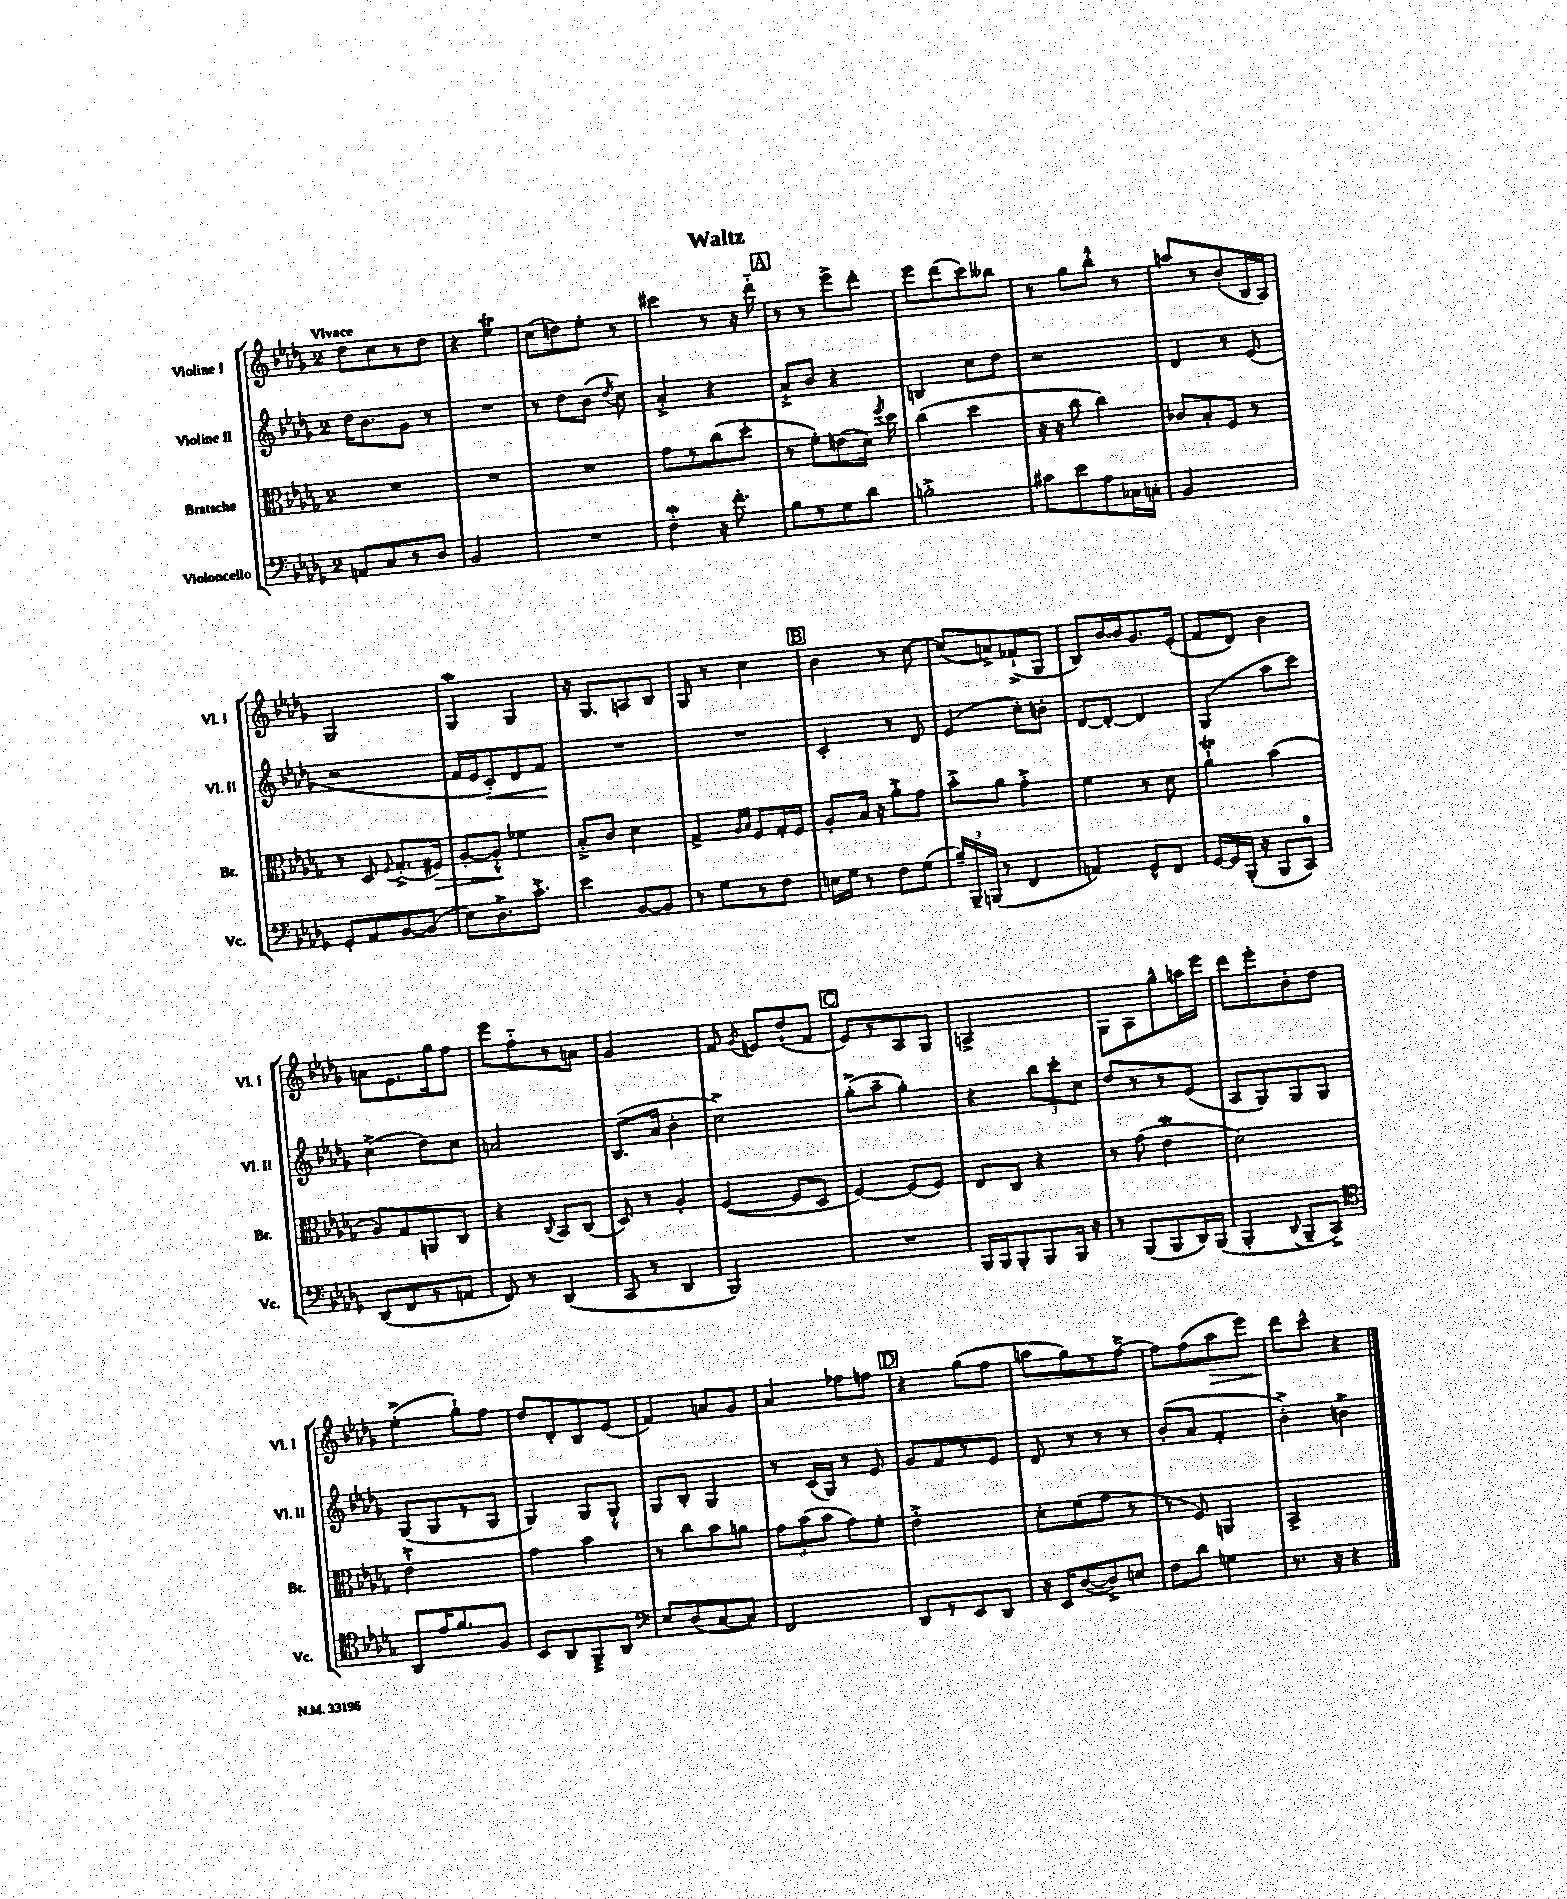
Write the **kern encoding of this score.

**kern	**kern	**dynam	**kern	**dynam	**kern	**dynam
*part4	*part3	*part3	*part2	*part2	*part1	*part1
*staff4	*staff3	*staff3	*staff2	*staff2	*staff1	*staff1
*I"Violoncello	*I"Bratsche	*	*I"Violine II	*	*I"Violine I	*
*I'Vc.	*I'Br.	*	*I'Vl. II	*	*I'Vl. I	*
*clefF4	*clefC3	*	*clefG2	*	*clefG2	*
*k[b-e-a-d-g-]	*k[b-e-a-d-g-]	*	*k[b-e-a-d-g-]	*	*k[b-e-a-d-g-]	*
*M2/4	*M2/4	*	*M2/4	*	*M2/4	*
=1	=1	=1	=1	=1	=1	=1
!	!	!	!	!	!LO:TX:a:B:t=Vivace	!
8AAn/L	2r	.	16dd-\KL	.	8dd-\L	.
.	.	.	8.b-\	.	.	.
8C/	.	.	.	.	8cc\	.
8r	.	.	8g-\J	.	8r	.
8D-/J	.	.	8r	.	8dd-\J	.
=2	=2	=2	=2	=2	=2	=2
2BB-/	2r	.	2r	.	4r	.
.	.	.	.	.	4ee-T\	.
=3	=3	=3	=3	=3	=3	=3
2r	2r	.	8r	.	(8cc\L	.
.	.	.	8dd-\L	.	8ddn\)	.
.	.	.	(8b-\J	.	8ee-'\J	.
.	.	.	8qdd-/	.	.	.
.	.	.	8cc\)	.	8r	.
=4	=4	=4	=4	=4	=4	=4
4FW'\	8g-\L	.	4a-'^/	.	4ccc#X\	.
.	8r	.	.	.	.	.
16r	(8cc\	.	4r	.	8r	.
8.f'\	.	.	.	.	.	.
.	8dd-'\J	.	.	.	16r	.
.	.	.	.	.	16ddd-\	.
!!LO:REH:place=s1:t=A
=5	=5	=5	=5	=5	=5	=5
8B-\L	8r	.	8a-`^/L	.	8r	.
8r	8f'\L)	.	8b-/J	.	8r	.
8G-\	(8en\	.	4r	.	8eee-^\L	.
8d-\J	16d-\Jk)	.	.	.	8ddd-'\J	.
.	8qff/	.	.	.	.	.
.	16dd-\	.	.	.	.	.
=6	=6	=6	=6	=6	=6	=6
2Bn'^\	(4cc\	.	4Bn/	.	8eee-\L	.
.	.	.	.	.	(8ddd-\	.
.	4dd-\	.	8cc\L	.	8ccc\)	.
.	.	.	8dd-\J	.	8bb--X\J	.
=7	=7	=7	=7	=7	=7	=7
8c#X\L	16r	.	2r	.	8r	.
.	16r	.	.	.	.	.
8e-\	8cc\	.	.	.	8gg-\L	.
8A-\	4cc\)	.	.	.	8bb-'^^\J	.
16C-X\L	.	.	.	.	8r	.
16Cn'\JJ	.	.	.	.	.	.
=8	=8	=8	=8	=8	=8	=8
2BB-/	8c-X/L	.	4d-/	.	8aan/L	.
.	8B-'/	.	.	.	8r	.
.	8F/J	.	8r	.	(8b-'/	.
.	8r	.	(8e-/	.	16B-/L	.
.	.	.	.	.	16A-/JJ)	.
!!LO:LB:g=z
=9	=9	=9	=9	=9	=9	=9
8GG-'/L	8r	.	2r	.	2G-/	.
8AA-/	8D-/	.	.	.	.	.
.	8qqF/	.	.	.	.	.
[8BB-/	(8.G-'^/L	.	.	.	.	.
(8BB-/J]	.	.	.	.	.	.
!	!	!LO:HP:b	!	!	!	!
.	16F#X/Jk)	>	.	.	.	.
=10	=10	=10	=10	=10	=10	=10
8E-\L)	[8A-'/L	.	16f/LL	.	4G-w/	.
.	.	.	16e-/J	.	.	.
!	!	!	!	!LO:HP:b	!	!
8.D-^\	8A-'^^/J]	.	8c'/)	<	.	.
.	4f-X\	]	8d-/	.	4G-/	.
8.c'^\J	.	.	.	.	.	.
.	.	.	8f/J	.	.	.
.	.	.	.	[	.	.
=11	=11	=11	=11	=11	=11	=11
4e-\	8B-'^/L	.	2r	.	16r	.
.	.	.	.	.	8.G-/L	.
.	8c/J	.	.	.	.	.
[8BB-/L	4d-\	.	.	.	8An/	.
8BB-/J]	.	.	.	.	8B-/J	.
=12	=12	=12	=12	=12	=12	=12
8r	4G-^/	.	2r	.	8G-/	.
8G-\L	.	.	.	.	8r	.
.	16qqA-/LL	.	.	.	.	.
.	16qqB-/JJ	.	.	.	.	.
8r	8F/L	.	.	.	4cc\	.
8F\J	16G-'/L	.	.	.	.	.
.	16F/JJ	.	.	.	.	.
!!LO:REH:place=s1:t=B
=13	=13	=13	=13	=13	=13	=13
16En\LL	8A-'/L	.	4c'/	.	4b-\	.
16G-\JJ	.	.	.	.	.	.
8r	16B-/Jk	.	.	.	.	.
.	16r	.	.	.	.	.
8F\L	8a-'^\L	.	8r	.	8r	.
(8G-\J	8g-\J	.	8d-/	.	[8cc\	.
=14	=14	=14	=14	=14	=14	=14
24B-~/LL)	8b-'^\L	.	(4e-/	.	(8cc/L]	.
24BBB-~/	.	.	.	.	.	.
(24BBBn/JJ	.	.	.	.	.	.
8r	8a-\J	.	.	.	8an^/)	.
4FF/	4g-'^\	.	8cc'\L)	.	(8f-X`^/	.
.	.	.	8bn'\J	.	8G-/J	.
=15	=15	=15	=15	=15	=15	=15
4AAn/)	4f\	.	[8d-/L	.	8B-/L)	.
.	.	.	8d-'/J_	.	[16b-/L	.
.	.	.	.	.	16b-/J]	.
8GG-^^/L	8r	.	4d-/]	.	8.g-/	.
8FF/J	8d-\	.	.	.	.	.
.	.	.	.	.	(16e-'/Jk	.
=16	=16	=16	=16	=16	=16	=16
[16GG-/LL	4a-T`\	.	(4G-/	.	8f/L	.
16GG-/]	.	.	.	.	.	.
(16BBB-'/JJ	.	.	.	.	8d-/J)	.
16r	.	.	.	.	.	.
8BBB-/L	(4b-\	.	8aa-\L	.	4b-\	.
8CC/J)	.	.	8ccc\J)	.	.	.
!!LO:LB:g=z
=17	=17	=17	=17	=17	=17	=17
(8DD-/L	8A-/L)	.	(4cc^\	.	8an\L	.
8FF/	8G-/	.	.	.	8.e-\	.
8r	8AAn/	.	8dd-\L)	.	.	.
.	.	.	.	.	16gg-\k	.
8AAn/J	8C/J	.	8cc\J	.	8ff\J	.
=18	=18	=18	=18	=18	=18	=18
8FF/)	4r	.	2an/	.	8eee-\L	.
8r	.	.	.	.	8ff\	.
.	8qqC/	.	.	.	.	.
(4DD-/	8BB-/L	.	.	.	8r	.
.	(8C/J	.	.	.	8an\J	.
=19	=19	=19	=19	=19	=19	=19
8CC/	8D-/)	.	(8.B-/L	.	2g-/	.
8r	8r	.	.	.	.	.
.	.	.	16a-/Jk	.	.	.
4DD-/	4A-'/	.	4b-'\	.	.	.
=20	=20	=20	=20	=20	=20	=20
2BBB-/)	([4F/	.	2cc^\)	.	8f/	.
.	.	.	.	.	8qg-/	.
.	.	.	.	.	8en/L	.
.	8F/L]	.	.	.	(8dd-`/	.
.	8D-/J	.	.	.	8f/J	.
!!LO:REH:place=s1:t=C
=21	=21	=21	=21	=21	=21	=21
2r	[4F/)	.	(8gg-'^\L	.	8e-/L)	.
.	.	.	8aa-~\J	.	8r	.
.	(8F/L]	.	4gg-'\)	.	8A-/	.
.	8F/J)	.	.	.	8G-/J	.
=22	=22	=22	=22	=22	=22	=22
16BBB-/LL	8E-/L	.	4r	.	2An^/	.
16BBB-/J	.	.	.	.	.	.
8BBB-'/	8C/J	.	.	.	.	.
8BBB-/	4r	.	12bb-\L	.	.	.
.	.	.	12ccc'\	.	.	.
16BBB-/Jk	.	.	.	.	.	.
.	.	.	12cc\J	.	.	.
16r	.	.	.	.	.	.
=23	=23	=23	=23	=23	=23	=23
8r	8r	.	8dd-/L	.	8G-\L	.
(8BBB-/L	(8g-\	.	8r	.	8A-\	.
8BBB-/	4e-W\	.	8r	.	8gg-^^\	.
16DD-/L)	.	.	(8e-/J	.	16aan\L	.
(16BBB-/JJ	.	.	.	.	16eee-\JJ	.
=24	=24	=24	=24	=24	=24	=24
4BBB-'/	2d-\)	.	8A-/L	.	8ddd-\L	.
.	.	.	8G-/)	.	8eee-'\	.
8qqDD-/	.	.	.	.	.	.
8BBB-~/L	.	.	8G-/	.	8b-'\	.
8CC^/J)	.	.	8G-/J	.	8dd-\J	.
!!LO:LB:g=z
=25	=25	=25	=25	=25	=25	=25
*clefC4	*	*	*	*	*	*
8AA-/L	2e-`^\	.	(8G-/L	.	(4ee-'^\	.
16e-/K	.	.	8G-/	.	.	.
8.f/	.	.	.	.	.	.
.	.	.	8r	.	8gg-`\L)	.
8F/J	.	.	8G-/J	.	8ff\J	.
=26	=26	=26	=26	=26	=26	=26
8BB-/L	4g-\	.	4G-/)	.	8dd-/L	.
8AA-/	.	.	.	.	8d-'/	.
8FF~^/	4b-\	.	8G-/L	.	8B-/	.
8AA-/J	.	.	8G-'^^/J	.	(8e-/J	.
=27	=27	=27	=27	=27	=27	=27
*clefF4	*	*	*	*	*	*
8E-/L	8r	.	8G-/L	.	4f/)	.
(8D-/	8cc\L	.	8B-'/J	.	.	.
[8C/	8b-\	.	4G-/	.	8an/L	.
8C/J])	8an\J	.	.	.	8g-/J	.
=28	=28	=28	=28	=28	=28	=28
2FF/	12g-\L	.	8r	.	4a-/	.
.	(12b-\	.	.	.	.	.
.	.	.	(16c/LL	.	.	.
.	12b-\J	.	.	.	.	.
.	.	.	16G-/JJ)	.	.	.
.	8g-\L)	.	8r	.	8ff-X\L	.
.	8f'\J	.	8e-/	.	8ffn\J	.
!!LO:REH:place=s1:t=D
=29	=29	=29	=29	=29	=29	=29
8DD-/L	2e-'^\	.	8g-/L	.	4r	.
8r	.	.	8f/	.	.	.
8EE-/	.	.	8r	.	(8gg-\L	.
8DD-/J	.	.	8e-/J	.	8ff\J	.
=30	=30	=30	=30	=30	=30	=30
16r	8d-'\L	.	8d-/	.	8aan\L	.
16EE-/KL	.	.	.	.	.	.
([8D-/	(8f\	.	8r	.	8gg-\)	.
8D-^/])	8g-\J	.	8r	.	8r	.
8En/J	8r	.	8r	.	[8ff~^\J	.
=31	=31	=31	=31	=31	=31	=31
8F\L	8r	.	(8b-'/L	.	8ff\L]	.
8d-\J	8F/)	.	8a-/J	.	(8ff\	.
!	!	!	!	!	!	!LO:HP:b
4Gn\	4AAn/	.	4f'/	.	8aa-\	>
.	.	.	.	.	8eee-\J)	.
=32	=32	=32	=32	=32	=32	=32
8.r	2BB-^/	.	4b-'^\)	.	8ddd-\L	.
.	.	.	.	.	8ccc^^\J	]
16r	.	.	.	.	.	.
4r	.	.	4bn^\	.	4r	.
==	==	==	==	==	==	==
*-	*-	*-	*-	*-	*-	*-
